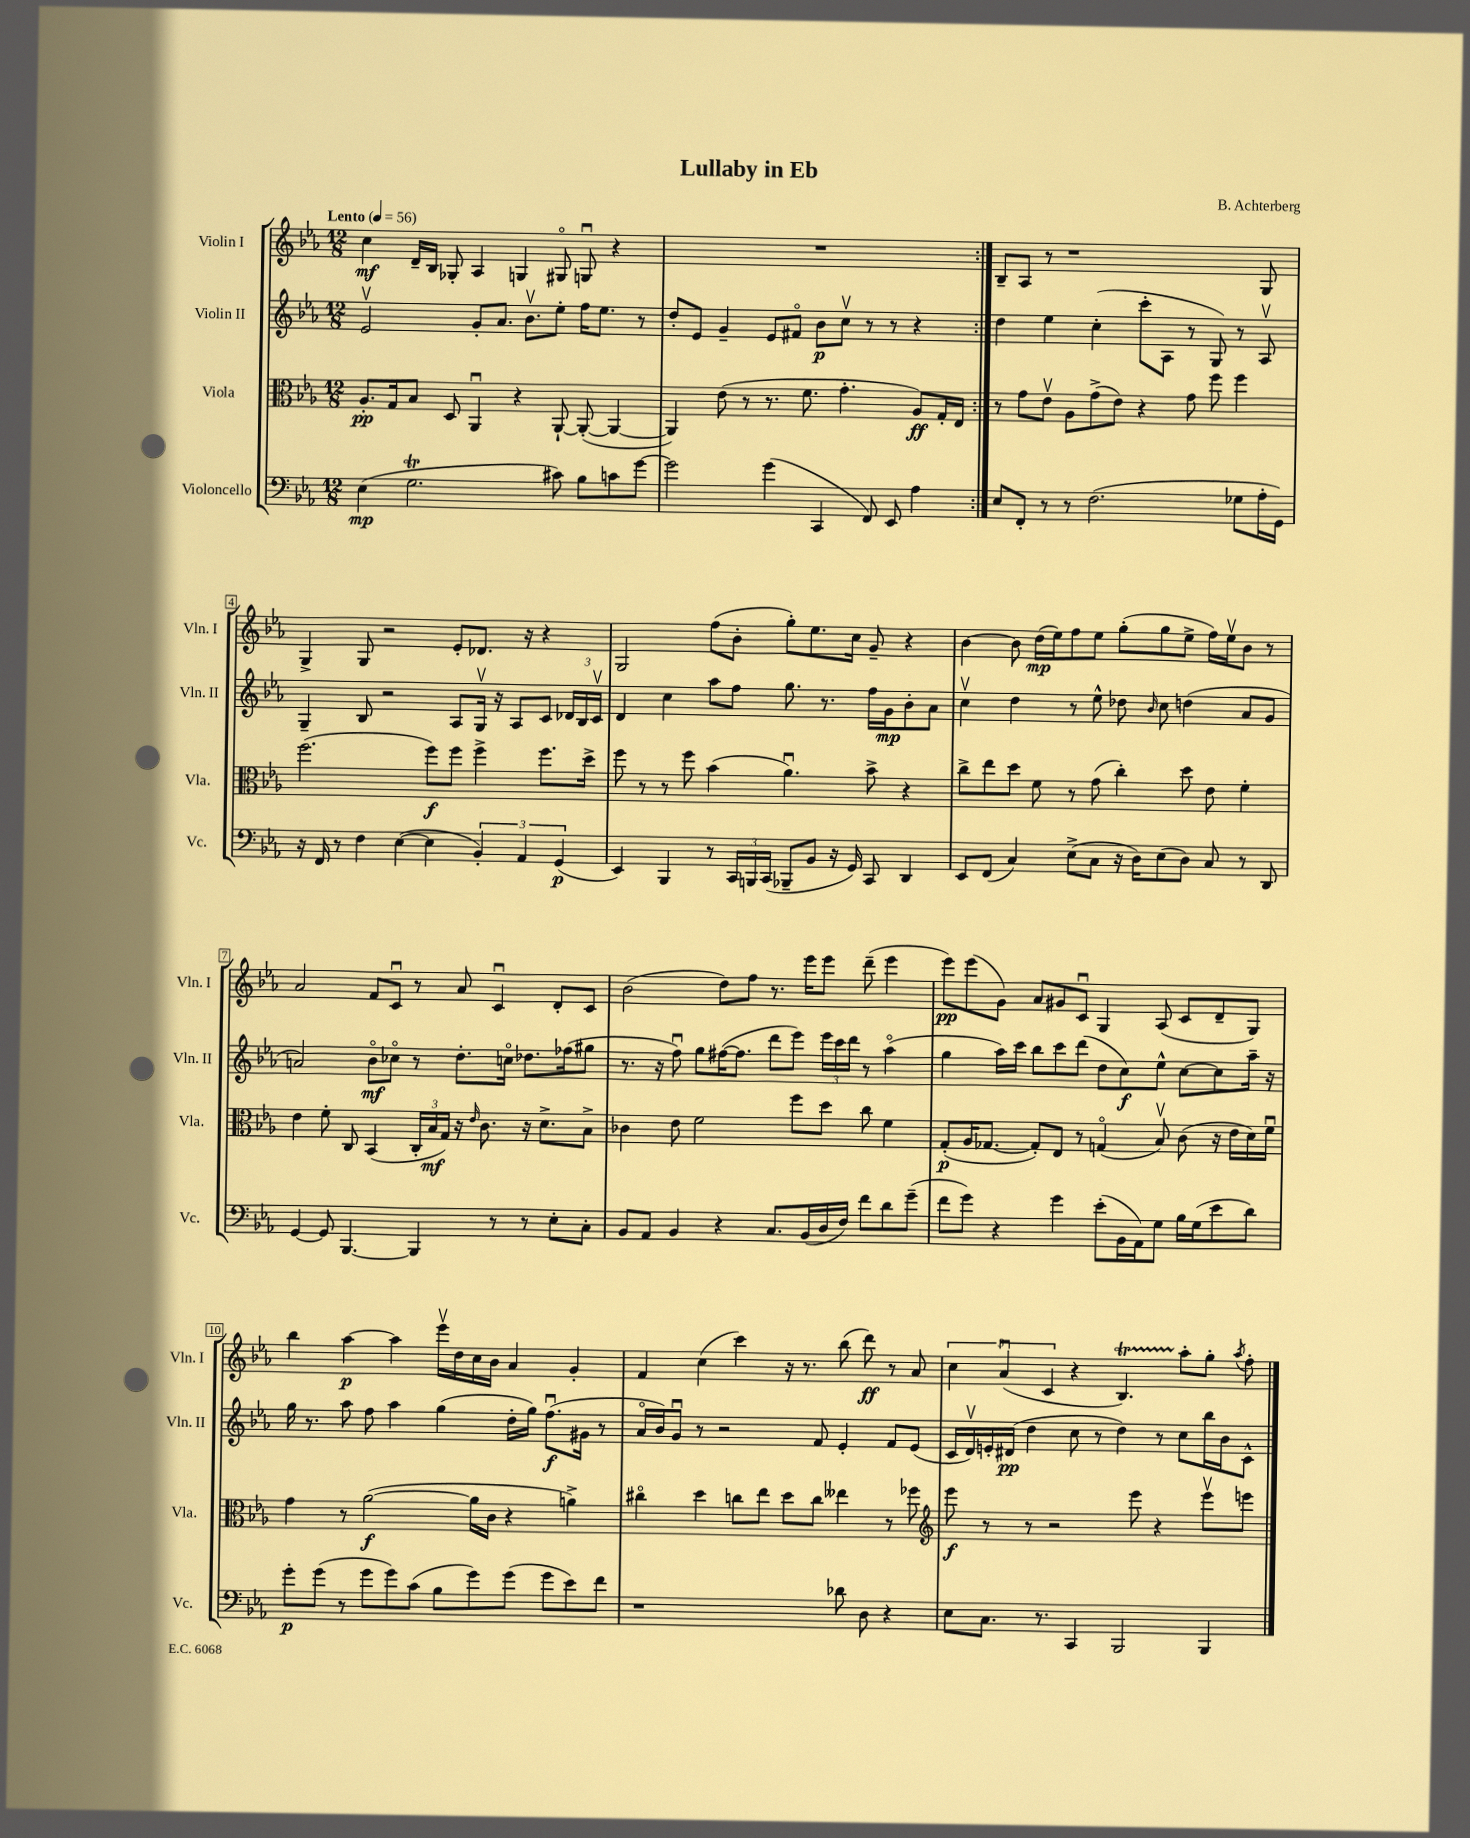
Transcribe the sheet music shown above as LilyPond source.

\header { title = "Lullaby in Eb" composer = "B. Achterberg" }
<<
\new StaffGroup <<
\new Staff = "s0" \with { instrumentName = "Violin I" shortInstrumentName = "Vln. I" } {
    \clef treble \key ees \major \numericTimeSignature \time 12/8 \tempo "Lento" 4 = 56
    \autoBeamOff \repeat volta 2 { c''4\mf d'16[-- bes16] ges8-. aes4 g4 gis8\flageolet g8\downbow r4 |
    R1. | }
    bes8[-- aes8] r8 r1 g8 |
    g4-> g8 r2 ees'8[-. des'8.] r16 r4 |
    g2 f''8[( bes'8]-. g''8[-.) ees''8. c''16] g'8-- r4 |
    bes'4~ bes'8 d''16[\mp( ees''16) f''8 ees''8] g''8[-.( g''8 ees''8]-> f''16[) ees''16\upbow bes'8] r8 |
    aes'2 f'8[ c'8]\downbow r8 aes'8 c'4\downbow d'8[-. c'8] |
    bes'2( d''8[) f''8] r8. ees'''16[ ees'''8] d'''8--( ees'''4 |
    ees'''8[\pp) ees'''8( g'8]) aes'8[ gis'8 c'8]\downbow g4 aes8( c'8[ d'8-- g8]) |
    bes''4 aes''4~\p aes''4 ees'''16[\upbow d''16 c''16 bes'16] aes'4 g'4-. |
    f'4 c''4( c'''4) r16 r8. bes''8( d'''8\ff) r8 aes'8 |
    \tuplet 3/2 { c''4 aes'4\downbow( c'4 } r4 bes4.\startTrillSpan) aes''8[-.\stopTrillSpan g''8]-. \acciaccatura { aes''8 } f''8-. \bar "|." |
}
\new Staff = "s1" \with { instrumentName = "Violin II" shortInstrumentName = "Vln. II" } {
    \clef treble \key ees \major \numericTimeSignature \time 12/8
    \autoBeamOff \repeat volta 2 { ees'2\upbow g'8[-. aes'8.] bes'8.[\upbow ees''8]-. f''16[ ees''8.] r8 |
    d''8[-. ees'8] g'4-- ees'8[ fis'8]\flageolet bes'8[\p c''8]\upbow r8 r8 r4 | }
    d''4 ees''4 c''4-.( c'''8[-. aes8] r8 g8) r8 aes8\upbow |
    g4-- bes8 r2 aes8[ g16]\upbow r16 aes8[ c'8] \tuplet 3/2 { des'16[ bes16 c'16]\upbow } |
    d'4 c''4 aes''8[ f''8] g''8. r8. f''16[ g'16\mp bes'8-. aes'8] |
    c''4\upbow d''4 r8 ees''8-^ des''8 \grace { bes'16 } c''8 d''4( aes'8[ g'8] |
    a'2) bes'8[\flageolet\mf ces''8]\flageolet r8 d''8.[-. c''16]\flageolet des''8.[ fes''16( gis''8] |
    r8. r16 f''8\downbow) g''8[ fis''16~( fis''8.] d'''8[ ees'''8]) \tuplet 3/2 { ees'''16[ c'''16 d'''16] } r8 aes''4\flageolet( |
    g''4 aes''16[) c'''16] bes''8[ c'''8 d'''8]( d''8[ c''8\f) ees''8]-^ c''8[~ c''8 aes''16]-- r16 |
    g''16 r8. aes''8 f''8 aes''4 g''4( d''16[-. g''16]) f''8.[\downbow\f( gis'16] r8 |
    aes'16[\flageolet bes'16) g'8]\downbow r8 r2 f'8 ees'4-. f'8[ ees'8]( |
    c'16[ d'16\upbow) e'16-. dis'16]\pp( d''4 c''8 r8 d''4) r8 c''8[ bes''16 bes'16 c'8]-^ \bar "|." |
}
\new Staff = "s2" \with { instrumentName = "Viola" shortInstrumentName = "Vla." } {
    \clef alto \key ees \major \numericTimeSignature \time 12/8
    \autoBeamOff \repeat volta 2 { aes8.[-.\pp g16 bes8] d8 aes,4\downbow r4 aes,8~-! aes,8~-.( aes,4~ |
    aes,4) ees'8( r8 r8. f'8. g'4.-. aes8[\ff) g16-. ees16] | }
    r8 g'8[ ees'8]\upbow aes8[ g'8->( ees'8]) r4 g'8 f''8 f''4 |
    f''2.( f''8[\f) f''8] f''4-> f''8.[ d''16]-> |
    f''8 r8 r8 f''8 bes'4( aes'4.\downbow) bes'8-> r4 |
    c''8[-> ees''8 d''8] f'8 r8 g'8( c''4-.) d''8 ees'8 f'4-. |
    ees'4 f'8-. c8 bes,4( \tuplet 3/2 { c16[-. bes16\mf g16]) } r16 \grace { ees'16 } c'8. r16 d'8.[-> bes8]-> |
    ces'4 ees'8 f'2 f''8[ d''8] c''8 f'4 |
    g8[-.\p( aes16 ges8.]~ ges8[-.) ees8] r8 g4\flageolet( bes8\upbow) c'8( r16 ees'16[ d'16) f'16]\downbow |
    g'4 r8 aes'2~\f( aes'16[ c'16] r4 a'4->) |
    cis''4\flageolet d''4 c''8[ ees''8] d''8[ c''8] eeses''4 r8 fes''8 |
    \clef treble ees'''8\f r8 r8 r2 ees'''8 r4 ees'''8[\upbow e'''8] \bar "|." |
}
\new Staff = "s3" \with { instrumentName = "Violoncello" shortInstrumentName = "Vc." } {
    \clef bass \key ees \major \numericTimeSignature \time 12/8
    \autoBeamOff \repeat volta 2 { ees4\mp( g2.\trill cis'8) bes8[ c'8 g'8]~ |
    g'2 g'4( c,4 f,8) ees,8 aes4 | }
    ees8[ f,8]-. r8 r8 f2.( ges8[ aes16-. g,16]) |
    r16 f,16 r8 f4 ees4~( ees4 \tuplet 3/2 { bes,4-.) aes,4 g,4\p( } |
    ees,4) bes,,4 r8 \tuplet 3/2 { c,16[ b,,16 c,16]( } bes,,8[-- bes,8] r16 g,16) c,8 d,4 |
    ees,8[ f,8]( c4) ees8[->( c8] r16 d16[) ees8( d8]) c8 r8 d,8 |
    g,4~ g,8 bes,,4.~ bes,,4 r8 r8 ees8[-. c8]-. |
    bes,8[ aes,8] bes,4 r4 c8.[ bes,16( d16 f16]) f'8[ d'8 g'8]--( |
    f'8[ g'8]) r4 g'4 ees'8[-.( bes,16 aes,16) g8] bes16[ g16( ees'8 d'8]) |
    g'8[-.\p g'8]( r8 g'8[ g'8) c'8]( bes8[ g'8) g'8]( g'8[ ees'8) f'8] |
    r1 des'8 d8 r4 |
    ees8[ c8.] r8. c,4 bes,,2 bes,,4 \bar "|." |
}
>>
>>
\layout { \context { \Score \override BarNumber.stencil = #(make-stencil-boxer 0.1 0.3 ly:text-interface::print) } }
